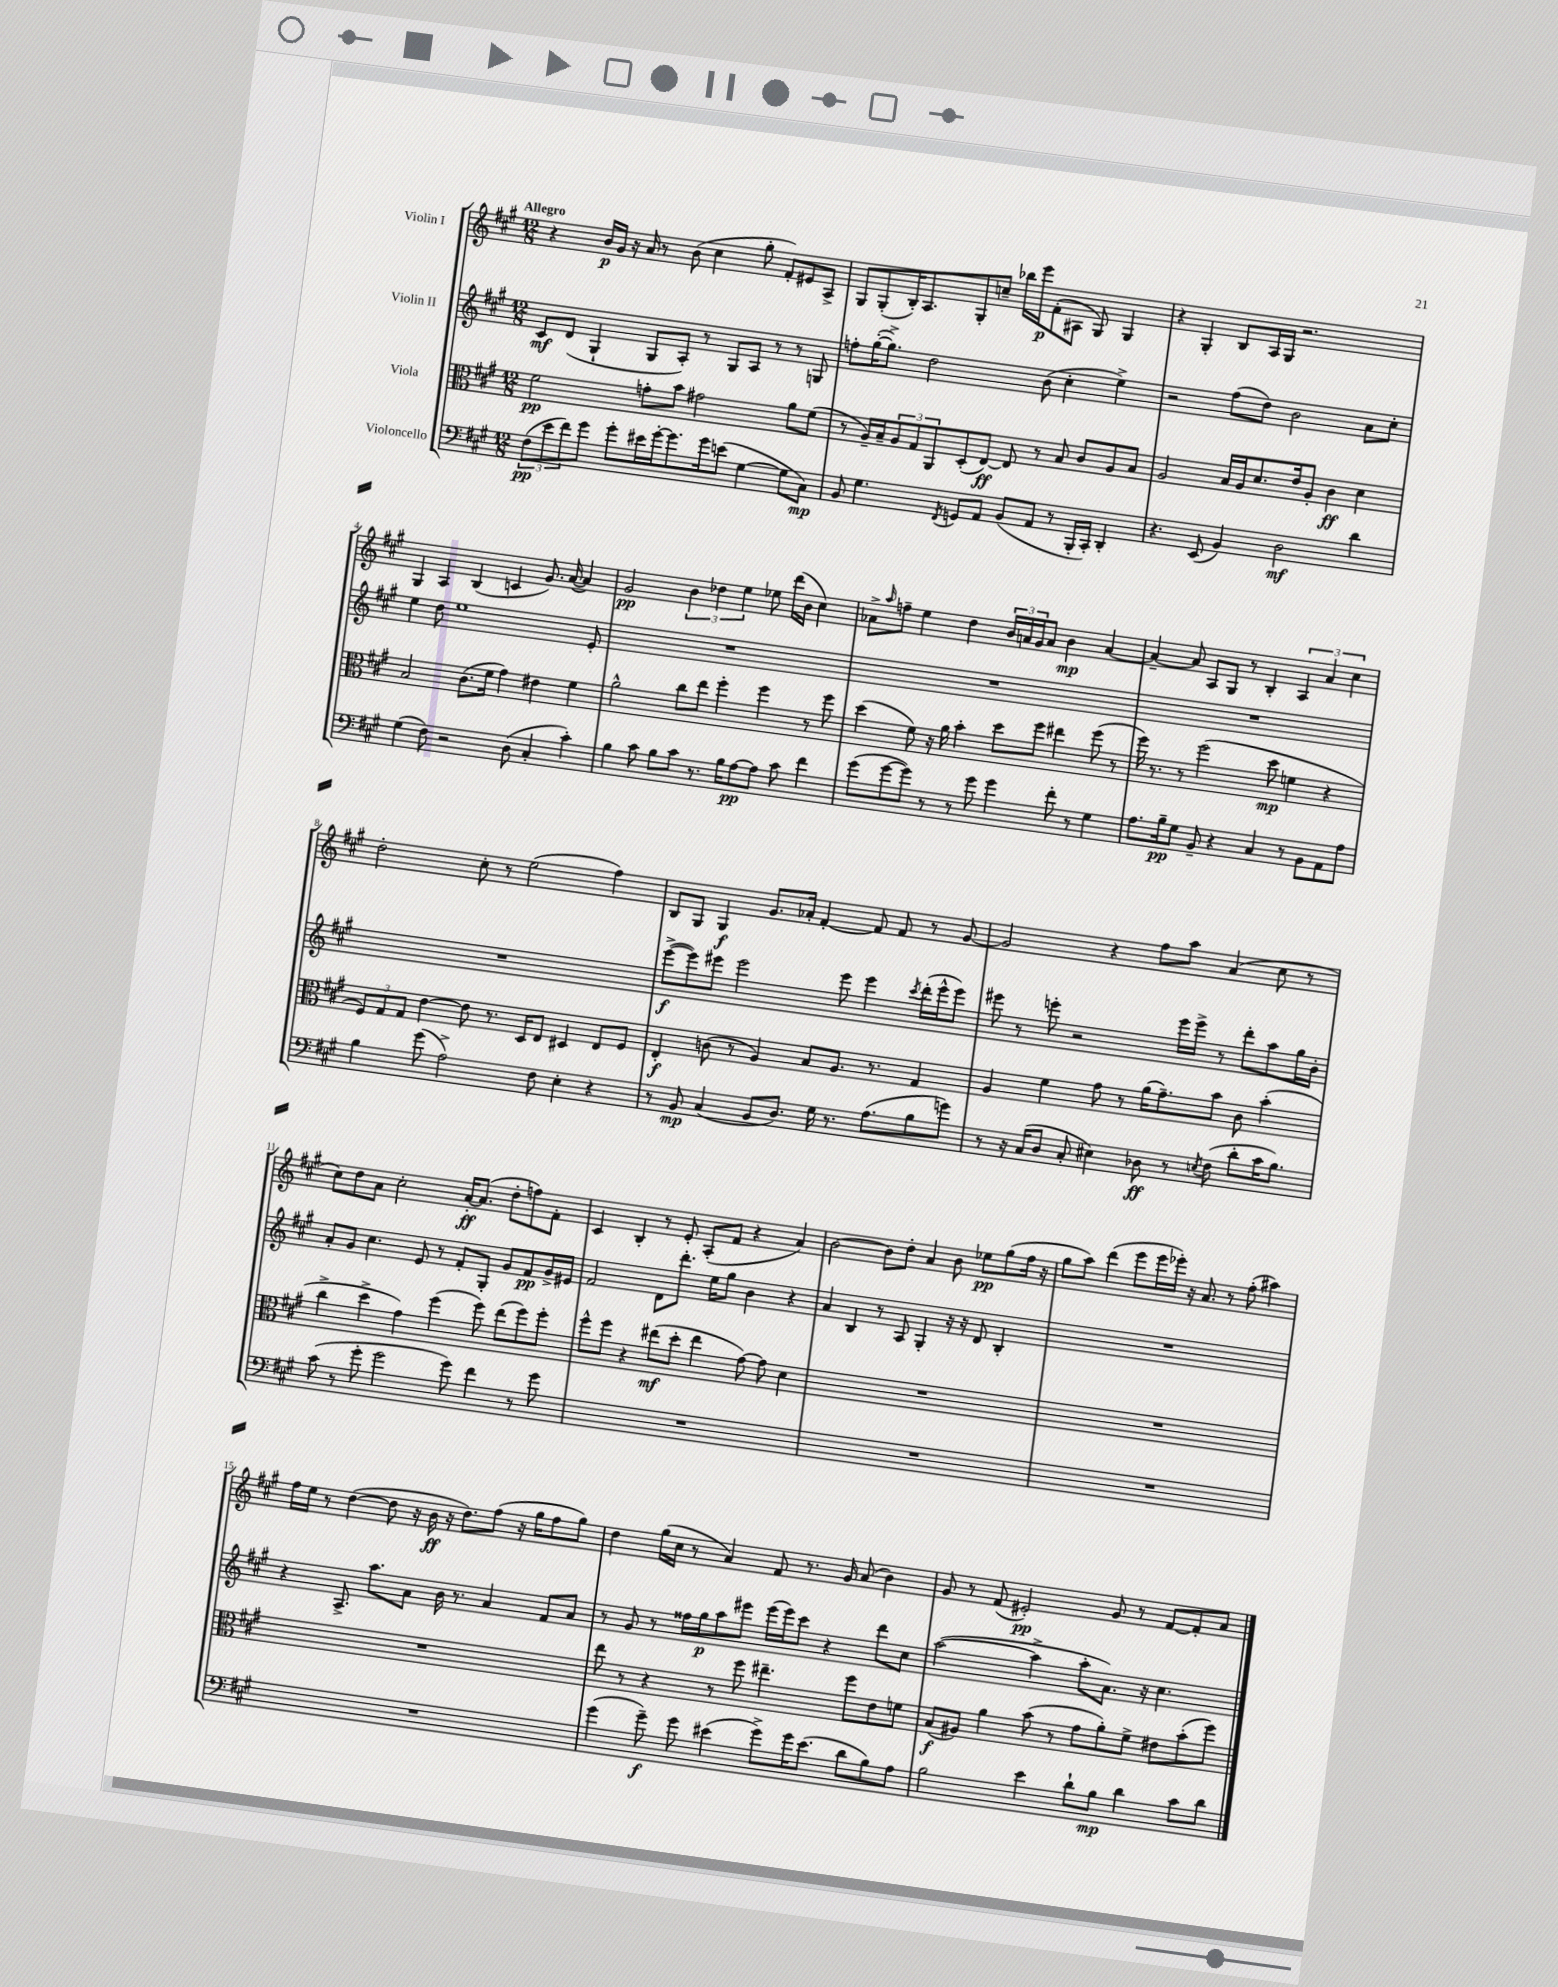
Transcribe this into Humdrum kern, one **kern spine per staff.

**kern	**kern	**kern	**kern
*staff4	*staff3	*staff2	*staff1
*clefF4	*clefC3	*clefG2	*clefG2
*k[f#c#g#]	*k[f#c#g#]	*k[f#c#g#]	*k[f#c#g#]
*M12/8	*M12/8	*M12/8	*M12/8
(12F#\L	2f#\	8c#/L	4r
12e\	.	.	.
.	.	(8d/J	.
12f#\)	.	.	.
8g#\J	.	4G#`/	16b/LL
.	.	.	16g#/JJ
8g#'\L	.	.	16r
.	.	.	16a/
16e#\L	8g'\L	8G#/L	8r
[16g#'\J	.	.	.
8.g#\]	8b\J	8A'/J)	(8b\
.	2g#\	8r	4cc#\
16g#\k	.	.	.
(8e\J	.	8G#/L	.
[4G#\	.	8A/J	8gg#'\
.	.	8r	8f#'/L)
8G#\]L	8a\L	8r	8e#/
8C#\J)	(8f#\J	8G/	8A^/J
=	=	=	=
8BB/	8r	8ff'\L	8G#/L
4.G#\	16A~/LL)	([16gg#'\K	(8G#'/
.	16B~/J	8.gg#^\]J)	.
.	12A/	.	16B'/K)
.	.	.	8.A/
.	12G#/	.	.
.	.	2dd\	.
.	12AA/	.	.
8qFF#/	.	.	.
8GG/L	(8D'/	.	8G#'/
8AA/J	[8E/J)	.	8cc~/J
(8BB/L	8E/]	.	16bb-\LL
.	.	.	16eee\J
8AA/J	8r	(8b\	(8f#'\
8r	8B/	4cc#'\	8A#\J
16BBB'/LL	8c#/L	.	8G#/)
16CC#'/JJ)	.	.	.
4DD'/	8A/	4ee^\)	4G#/
.	8B/J	.	.
=	=	=	=
4.r	2A/	2r	4r
.	.	.	4G#'/
(8EE/	.	.	.
4BB/)	16B/LL	(8ff#\L	8B/L
.	16A/J	.	.
.	8.d/	8dd\J)	16A/L
.	.	.	16G#/JJ
2D\	.	2b\	2.r
.	16e/k	.	.
.	8A'/J	.	.
.	4c#\	.	.
4d\	4d\	8a\L	.
.	.	8cc#'\J	.
=	=	=	=
(4G#\	2B/	4ee\	4G#/
8F#\)	.	8dd\	4A/
2r	.	1ee	.
.	(8.c#\L	.	(4B/
.	16f#\Jk	.	.
.	4g#\)	.	4c/
(8D\	.	.	.
4C#'/	4e#\	.	8.g#/)
.	.	.	([16a/
4c#'\)	4f#\	.	4a/])
.	.	8e'/	.
=	=	=	=
4B\	2a^^\	1.r	2g#/
8c#\	.	.	.
8B\L	.	.	.
8c#\J	8cc#\L	.	6b\
8.r	8ee\J	.	.
.	.	.	6dd-\
.	4ff#'\	.	.
16B\LK	.	.	.
.	.	.	6ee\
[8A\	.	.	.
8A\]J	4ff#\	.	8ee-\
8c#\	.	.	(16ddd\LL
.	.	.	16b\JJ
4f#\	8r	.	4cc#\)
.	8ff#\	.	.
=	=	=	=
(8g#\L	(4dd\	1.r	8a-^\L
.	.	.	16qqaa/
[8g#\	.	.	8ff~\J
8g#\]J)	8f#\)	.	4ee\
8r	16r	.	.
.	16a\	.	.
8r	4b'\	.	4dd\
8g#\	.	.	.
4g#\	8dd\L	.	24b/LL
.	.	.	24a/
.	.	.	24g#/J
.	8ff#\J	.	8a/J
8f#'\	4ee#\	.	4b\
8r	.	.	.
4G#\	(8ff#\	.	[4a/
.	8r	.	.
=	=	=	=
8.A\L	16ff#\)	1.r	4a~/_
.	8.r	.	.
16B~\k	.	.	.
8G#\J	8r	.	8a/]
8BB~/	(2ff#\	.	8A/L
4r	.	.	8G#/J
.	.	.	8r
4C#/	.	.	4B'/
.	8dd\	.	.
8r	4f\	.	6A/
8BB\L	.	.	.
.	.	.	6a/
8AA\	4r	.	.
.	.	.	6cc#\
8A\J	.	.	.
=	=	=	=
4B\	12F#/L)	1.r	2dd'\
.	12G#/	.	.
.	12G#/J	.	.
(8g#\	[4e\	.	.
2A^\)	.	.	.
.	8e\]	.	8cc#'\
.	8.r	.	8r
.	.	.	(2ee\
.	16D/LK	.	.
8F#\	8E/J	.	.
4E'\	4D#/	.	.
4r	8E/L	.	4ff#\)
.	8F#/J	.	.
=	=	=	=
8r	4E'/	([8eee^\L	8B/L
8BB/	.	8eee\])	8G#/J
(4C#/	(8c\	8eee#\J	4G#/
.	8r	2eee#\	.
8BB/L	4A/)	.	8.g#/L
8.D/J)	.	.	.
.	.	.	16a-'/Jk
.	8B/L	.	[4f#'/
16G#\	.	.	.
8.r	8.A/J	8eee#\	.
.	.	4eee#\	8f#/]
(8.A\L	8.r	.	.
.	.	.	8f#/
.	.	8qccc#/	.
8B\	4G#/	(16ddd'\LL	8r
.	.	16eee#^^\J	.
8g\J)	.	8eee#\J)	[8g#/
=	=	=	=
8r	4A/	8eee#\	2g#/]
16r	.	8r	.
(16C#/LK	.	.	.
8D/J	4f#\	8eee'\	.
8C#'/	.	2r	.
4E#\)	8g#\	.	4r
.	8r	.	.
8D-\	(16a\LK	.	8ff#\L
.	8.g#~\)	.	.
8r	.	16eee\LL	8aa\J
.	.	16eee^\JJ	.
8qE/	.	.	.
(8F#\	8b\J	8r	(4a/
8d'\L	8c#\	8ddd'\L	.
16c#\K	(4b'\	8aa\	8cc#\
8.B\J)	.	.	.
.	.	16gg#\L	8r
.	.	16b'\JJ	.
=	=	=	=
(8c#\	4cc#^\	8a'/L	8cc#\L)
8r	.	8g#/J	8dd\
8g#'\	4dd^\	4.cc#\	8a\J
2g#\	.	.	2cc#'\
.	4g#\)	.	.
.	.	8e/	.
.	(4ff#\	8r	.
8g#\)	.	8f#'/L	[16a'/LK
.	.	.	(8.a/]J
4f#\	8ff#\)	8G#'/J	.
.	(8ee\L	8g#/L	8dd'\L
8r	8ff#\)	8f#/	8ff\)
8g#\	8ff#'\J	16g#^/L	8f#'\J
.	.	16e#/JJ	.
=	=	=	=
1.r	8ff#^^\L	2f#/	4c#/
.	8ff#\J	.	.
.	4r	.	4B'/
.	(8ee#\L	8d\L	8r
.	8dd'\J	8.ddd'\J	8e'/
.	4ee#\	.	(8A'/L
.	.	16ee\LK	.
.	.	8gg#\J	8f#/J
.	[8g#\)	4b\	4r
.	8g#\]	.	.
.	4d\	4r	4a/)
=	=	=	=
1.r	1.r	4a/	[2b\
.	.	4B/	.
.	.	8r	8b\]L
.	.	8A/	8dd'\J
.	.	4G#'/	4a/
.	.	16r	8b\
.	.	16r	.
.	.	8d/	8ee-\L
.	.	4B'/	(8gg#\
.	.	.	16ff#\Jk
.	.	.	16r
=	=	=	=
1.r	1.r	1.r	8gg#\L
.	.	.	8aa\J)
.	.	.	(4ddd\
.	.	.	8eee\L
.	.	.	16eee\L
.	.	.	16eee-'\JJ)
.	.	.	16r
.	.	.	8.a/
.	.	.	8r
.	.	.	(8ff#'\
.	.	.	4aa#\)
=	=	=	=
1.r	1.r	4r	16ff#\LL
.	.	.	16ee\JJ
.	.	.	8r
.	.	8.A^/	([4dd\
.	.	8.aa\L	.
.	.	.	8dd\]
.	.	8a\J	16r
.	.	.	16b\
.	.	16b\	16r
.	.	8.r	8.dd\L)
.	.	4a/	(8ff#\J
.	.	.	16r
.	.	.	16gg#\LK
.	.	8f#/L	8ff#\
.	.	8a/J	8gg#\J)
=	=	=	=
(4g#\	8ee\	8r	4dd\
.	8r	8g#/	.
8g#~\)	4r	8r	(16gg#\LL
.	.	.	16cc#\JJ
8g#\	.	16ff##\LL	8r
.	.	16gg#\J	.
(4e#\	8r	8aa\	4a/)
.	8ff#\	8eee#\J	.
8g#^\L)	4.ee#~\	(16eee#\LL	8f#/
.	.	16eee#\J)	.
16g#\K	.	8ccc#\J	8.r
(8.e#\J	.	.	.
.	.	4r	.
.	.	.	16g#/
8d\L	8ff#\L	.	(8a/
8B\)	8e\	8ddd\L	4b\)
8A\J	8f\J	8cc#\J	.
=	=	=	=
2B\	(8B/L	([2aa\	8g#/
.	8A#/J)	.	8r
.	4a\	.	(8f#/
.	.	.	2e#'/)
4e\	(8b\	4aa^\]	.
.	8r	.	.
8d`\L	8g#\L	8aa'\L	.
8B\J	8a'\)	8.a\J)	8g#/
4d\	8f#^\J	.	8r
.	.	16r	.
.	8e#\L	4.cc#\	[8f#/L
8c#\L	(8b'\	.	8f#'/]
8d\J	8ff#\J)	.	8a/J
==	==	==	==
*-	*-	*-	*-
